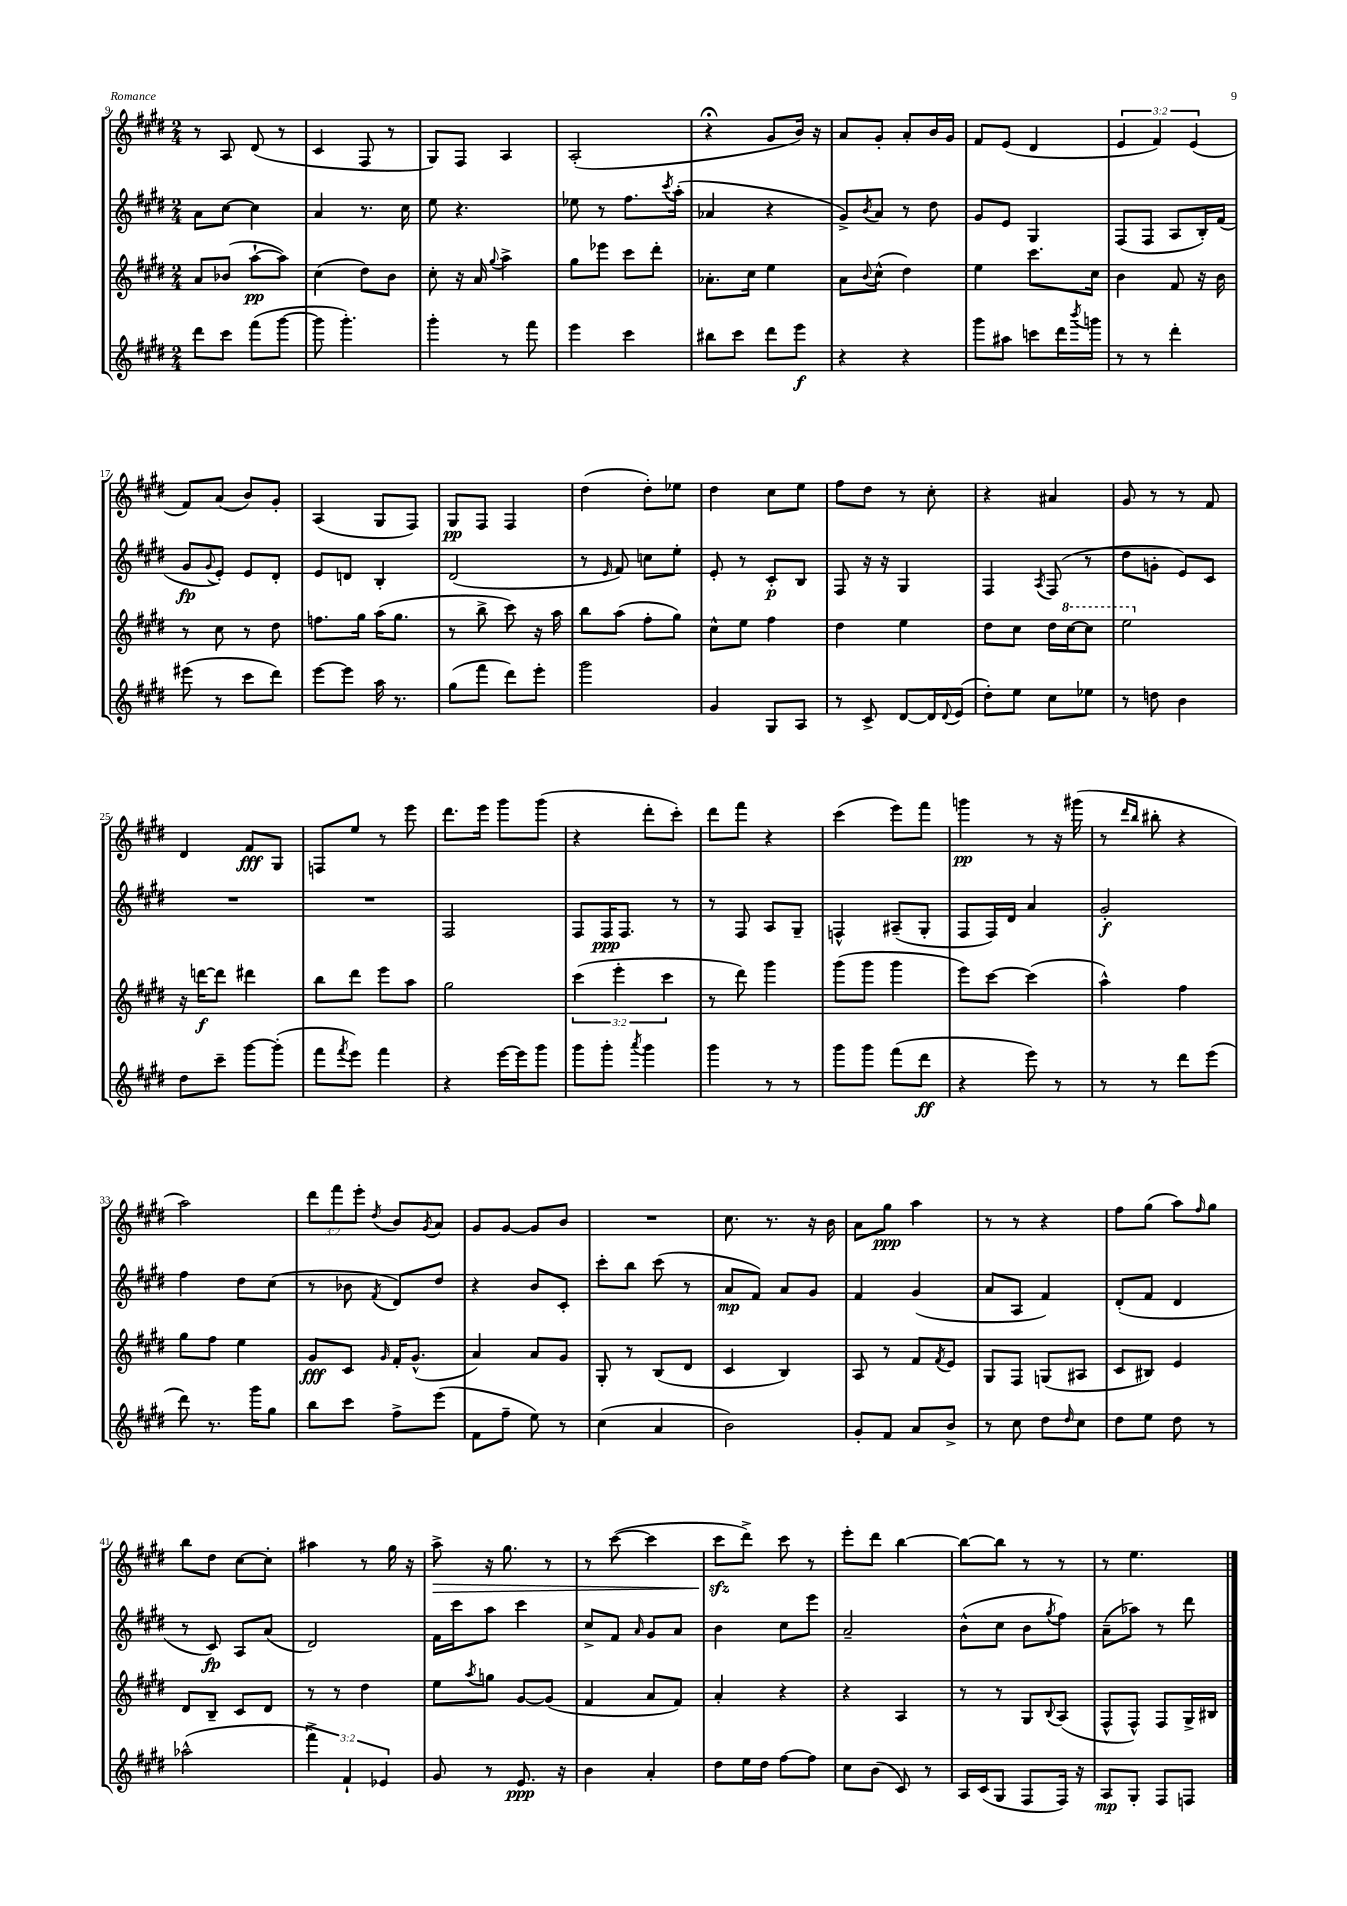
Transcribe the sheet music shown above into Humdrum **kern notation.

**kern	**kern	**kern	**kern
*staff4	*staff3	*staff2	*staff1
*clefG2	*clefG2	*clefG2	*clefG2
*k[f#c#g#d#]	*k[f#c#g#d#]	*k[f#c#g#d#]	*k[f#c#g#d#]
*M2/4	*M2/4	*M2/4	*M2/4
8ddd#	8a	8a	8r
8ccc#	(8b-	[8cc#	8A
(8fff#	[8aa`	4cc#]	(8d#
[8ggg#	8aa])	.	8r
=	=	=	=
8ggg#]	(4cc#	4a	4c#
4.ggg#')	.	.	.
.	8dd#)	8.r	8F#
.	8b	.	8r
.	.	16cc#	.
=	=	=	=
4ggg#'	8cc#'	8ee	8G#)
.	16r	4.r	8F#
.	16a	.	.
.	8qqgg#	.	.
8r	4aa^	.	4A
8fff#	.	.	.
=	=	=	=
4eee	8gg#	8ee-	(2A'
.	8eee-	8r	.
4ccc#	8ccc#	8.ff#	.
.	8ddd#'	.	.
.	.	8qccc#	.
.	.	(16aa'	.
=	=	=	=
8bb#	8.a-'	4a-	4r;
8ccc#	.	.	.
.	16cc#	.	.
8ddd#	4ee	4r	8g#
8eee	.	.	16b)
.	.	.	16r
=	=	=	=
4r	8a	8g#^)	8a
.	8qqb	8qb	.
.	(8cc#^^	8a	8g#'
4r	4dd#)	8r	8a'
.	.	8dd#	16b
.	.	.	16g#
=	=	=	=
8ggg#	4ee	8g#	8f#
8aa#	.	8e	(8e
8ccc	8.ccc#	4G#	4d#
16ddd#	.	.	.
8qbbb	.	.	.
16ggg	16cc#	.	.
=	=	=	=
8r	4b	(8F#	6e
8r	.	8F#	.
.	.	.	6f#)
4ddd#'	8f#	8A	.
.	.	.	(6e
.	16r	16B')	.
.	16b	(16f#	.
=	=	=	=
(8eee#	8r	8g#	8f#)
.	.	8qqg#	.
8r	8cc#	8e')	(8a
8ccc#	8r	8e	8b)
8ddd#)	8dd#	8d#'	8g#'
=	=	=	=
[8eee	8.ff	8e	(4A
8eee]	.	8d	.
.	16gg#	.	.
16aa	(16aa	4B'	8G#
8.r	8.gg#	.	.
.	.	.	8F#)
=	=	=	=
(8gg#	8r	(2d#	8G#
8fff#	8bb^	.	8F#
8ddd#)	8ccc#)	.	4F#
8eee'	16r	.	.
.	16aa	.	.
=	=	=	=
2ggg#	8bb	8r	(4dd#
.	.	16qqe	.
.	(8aa	8f#)	.
.	8ff#'	8cc	8dd#')
.	8gg#)	8ee'	8ee-
=	=	=	=
4g#	8cc#^^	8e'	4dd#
.	8ee	8r	.
8G#	4ff#	8c#'	8cc#
8A	.	8B	8ee
=	=	=	=
8r	4dd#	8F#	8ff#
8c#^	.	16r	8dd#
.	.	16r	.
[8d#	4ee	4G#	8r
16d#]	.	.	8cc#'
8qqd#	.	.	.
(16e	.	.	.
=	=	=	=
8dd#')	8dd#	4F#	4r
8ee	8cc#	.	.
.	.	8qA	.
8cc#	16dd#	(8F#	4a#
.	[16ccc#	.	.
8ee-	8ccc#]	8r	.
=	=	=	=
8r	2eee	8dd#	8g#
8dd	.	8g'	8r
4b	.	8e)	8r
.	.	8c#	8f#
=	=	=	=
8dd#	16r	2r	4d#
.	[16ddd	.	.
8ccc#~	8ddd]	.	.
[8ggg#	4ddd#	.	8f#
(8ggg#']	.	.	8G#
=	=	=	=
8fff#	8bb	2r	8F
8qfff#	.	.	.
8eee)	8ddd#	.	8ee
4fff#	8eee	.	8r
.	8aa	.	8eee
=	=	=	=
4r	2gg#	2F#	8.ddd#
.	.	.	16eee
[16eee	.	.	8ggg#
16eee]	.	.	.
8ggg#	.	.	(8ggg#
=	=	=	=
8ggg#	(6ccc#	8F#	4r
8ggg#'	.	16F#	.
.	6eee'	.	.
.	.	8.F#	.
8qaaa	.	.	.
4ggg#	.	.	8ddd#'
.	6ccc#	.	.
.	.	8r	8ccc#')
=	=	=	=
4ggg#	8r	8r	8ddd#
.	8ddd#)	8F#	8fff#
8r	4ggg#	8A	4r
8r	.	8G#~	.
=	=	=	=
8ggg#	(8ggg#	4F^^	(4ccc#
8ggg#	8ggg#	.	.
(8fff#	4ggg#	(8A#~	8eee)
8ddd#	.	8G#'	8fff#
=	=	=	=
4r	8eee)	8F#	4ggg
.	[8ccc#	16F#)	.
.	.	16d#	.
8eee)	(4ccc#]	4a	8r
8r	.	.	16r
.	.	.	(16ggg#
=	=	=	=
8r	4aa^^)	2g#'	8r
.	.	.	16qqddd#
.	.	.	16qqbb
8r	.	.	8bb#'
8ddd#	4ff#	.	4r
(8eee	.	.	.
=	=	=	=
8ddd#)	8gg#	4ff#	2aa)
8.r	8ff#	.	.
.	4ee	8dd#	.
16ggg#	.	.	.
8gg#	.	(8cc#	.
=	=	=	=
8bb	8g#	8r	12ddd#
.	.	.	12fff#
8ccc#	8c#	8b-	.
.	.	.	12eee'
.	16qqg#	8qf#	8qdd#
8ff#^	16f#'	8d#)	8b
.	(8.g#^^	.	.
.	.	.	8qg#
(8eee	.	8dd#	8a
=	=	=	=
8f#	4a)	4r	8g#
8ff#~	.	.	[8g#
8ee)	8a	8b	8g#]
8r	8g#	8c#'	8b
=	=	=	=
(4cc#	8G#'	8ccc#'	2r
.	8r	8bb	.
4a	(8B	(8ccc#	.
.	8d#	8r	.
=	=	=	=
2b)	4c#	8a	8.cc#
.	.	8f#)	.
.	.	.	8.r
.	4B)	8a	.
.	.	8g#	16r
.	.	.	16b
=	=	=	=
8g#'	8A	4f#	8a
8f#	8r	.	8gg#
8a	8f#	(4g#	4aa
.	8qf#	.	.
8b^	8e	.	.
=	=	=	=
8r	8G#	8a	8r
8cc#	8F#	8A	8r
8dd#	(8G	4f#)	4r
16qqdd#	.	.	.
8cc#	8A#	.	.
=	=	=	=
8dd#	8c#	(8d#'	8ff#
8ee	8B#)	8f#	(8gg#
8dd#	4e	4d#	8aa)
.	.	.	16qqff#
8r	.	.	8gg#
=	=	=	=
(2aa-^^	8d#	8r	8bb
.	8B~	8c#)	8dd#
.	8c#	8A	[8cc#
.	8d#	(8a	8cc#']
=	=	=	=
6fff#^)	8r	2d#)	4aa#
.	8r	.	.
6f#`	.	.	.
.	4dd#	.	8r
6e-	.	.	.
.	.	.	16gg#
.	.	.	16r
=	=	=	=
8g#	8ee	16f#	8aa^
.	.	16ccc#	.
.	8qaa	.	.
8r	8gg	8aa	16r
.	.	.	8.gg#
8.e	[8g#	4ccc#	.
.	(8g#]	.	8r
16r	.	.	.
=	=	=	=
4b	4f#	8cc#^	8r
.	.	8f#	([8ccc#
.	.	16qqa	.
4a'	8a	8g#	4ccc#]
.	8f#)	8a	.
=	=	=	=
8dd#	4a'	4b	8ccc#
16ee	.	.	8ddd#^)
16dd#	.	.	.
[8ff#	4r	8cc#	8ccc#
8ff#]	.	8eee	8r
=	=	=	=
8cc#	4r	2a~	8eee'
(8b	.	.	8ddd#
8c#)	4A	.	[4bb
8r	.	.	.
=	=	=	=
16A	8r	(8b^^	8bb_
(16c#	.	.	.
8G#	8r	8cc#	8bb]
8F#	8G#	8b	8r
.	8qqB	8qgg#	.
16F#)	(8A	8ff#)	8r
16r	.	.	.
=	=	=	=
8A	8F#^^	(8a~	8r
8G#'	8F#^^)	8aa-)	4.ee
8F#	8F#	8r	.
8F	16G#^	8ddd#	.
.	16B#	.	.
==	==	==	==
*-	*-	*-	*-
